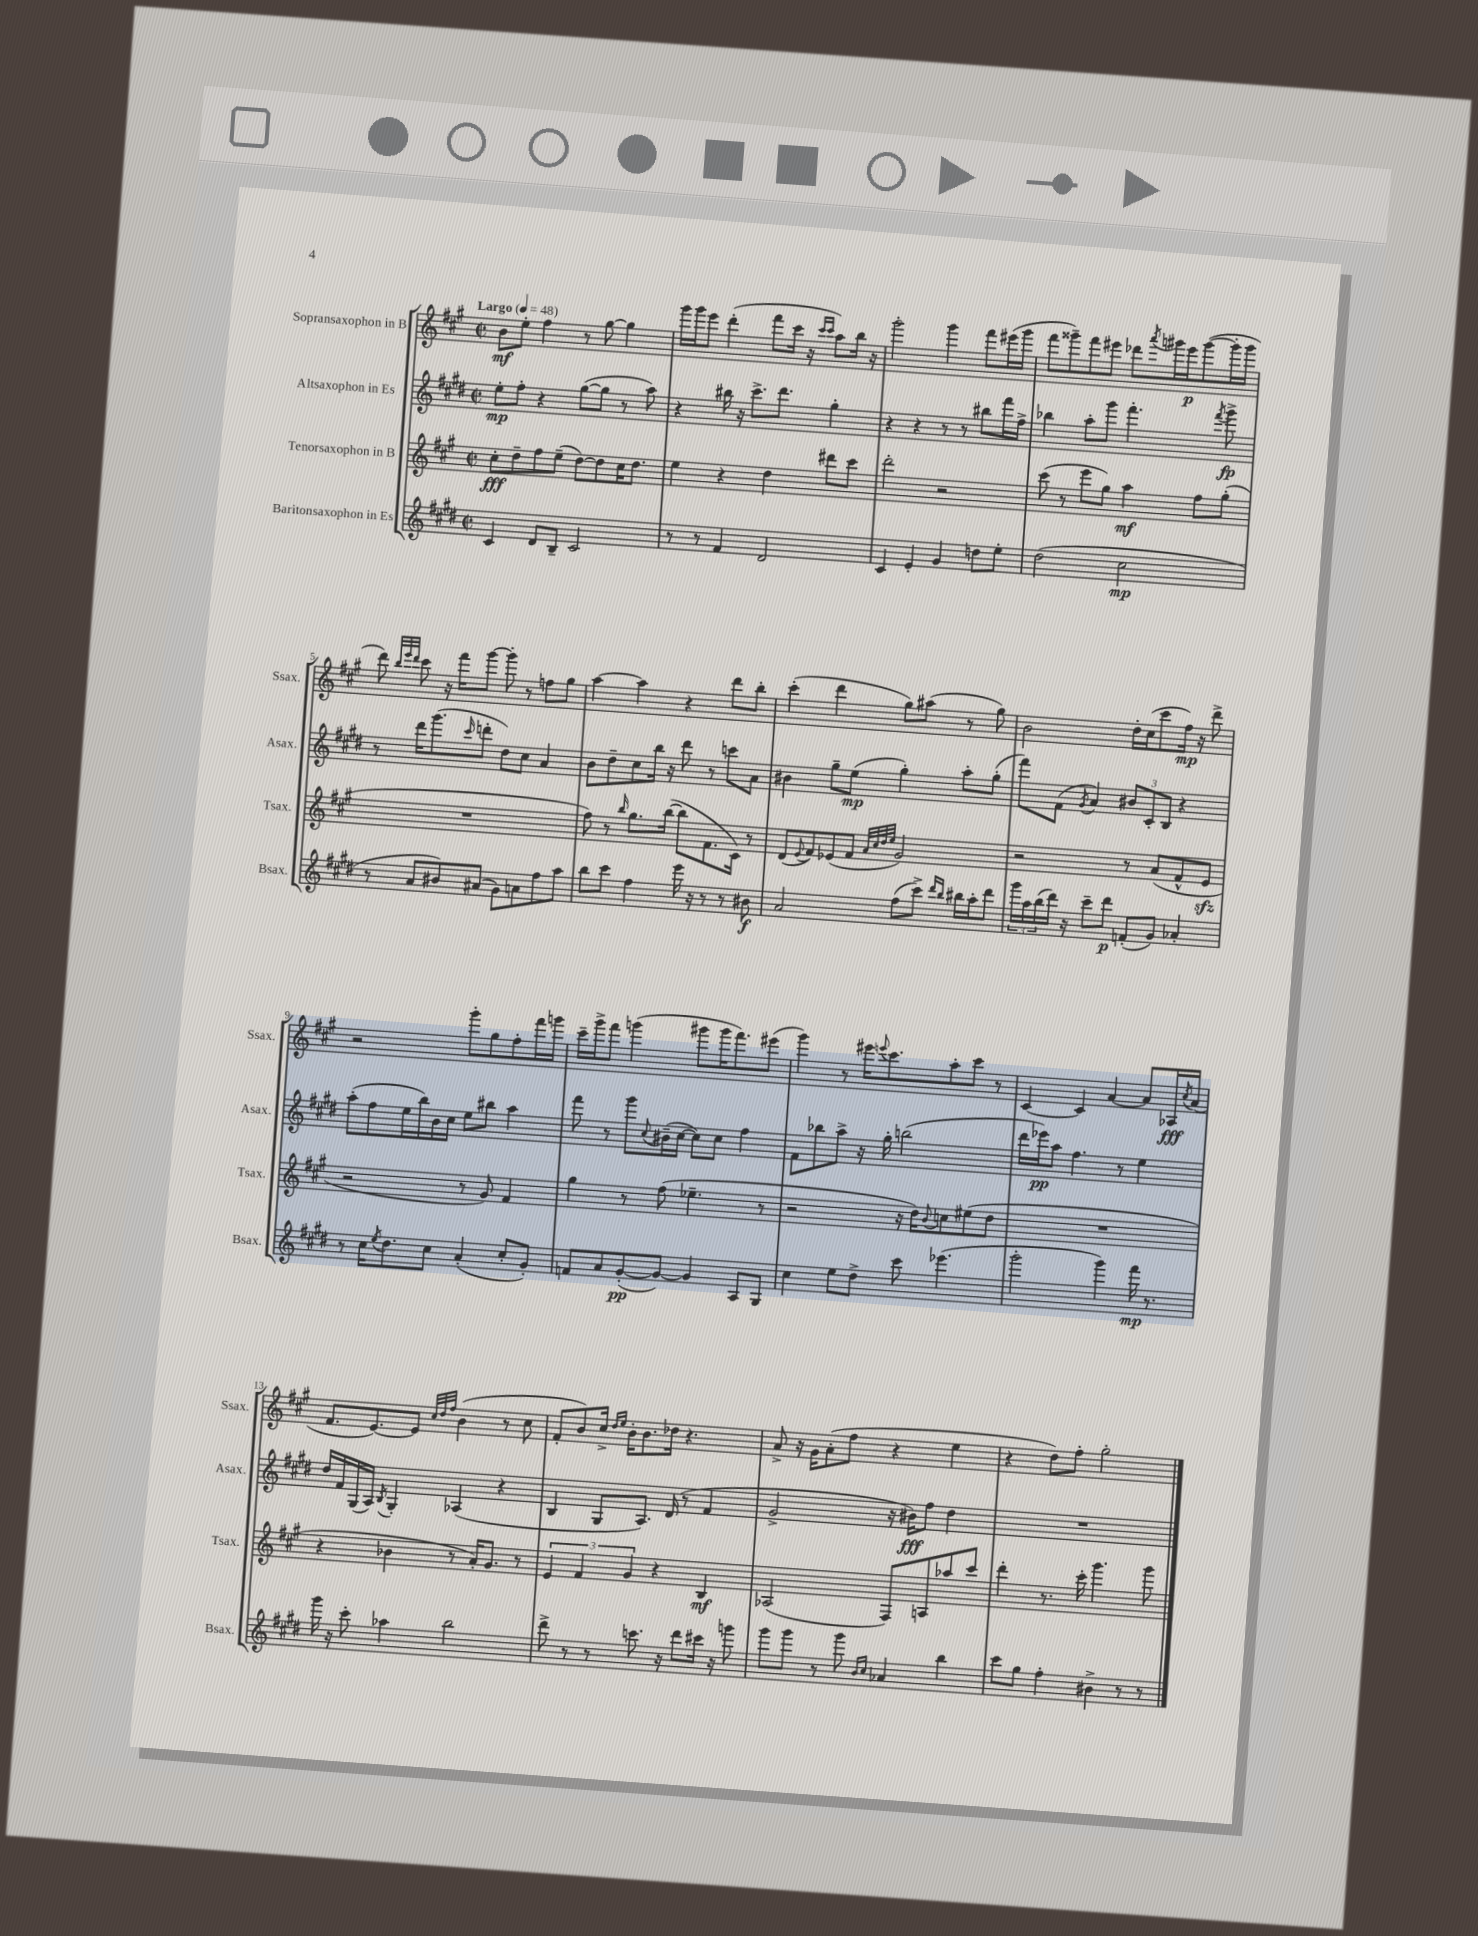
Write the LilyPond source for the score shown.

<<
\new StaffGroup <<
\new Staff = "s0" \with { instrumentName = "Sopransaxophon in B" shortInstrumentName = "Ssax." } {
    \clef treble \key a \major \defaultTimeSignature \time 2/2 \tempo "Largo" 4 = 48
    b'8\mf e''8-. fis''4 r8 gis''8~ gis''4 |
    gis'''16 gis'''16 e'''8 d'''4-.( fis'''8 cis'''16 r16 \grace { cis'''16 cis'''16 } a''8) b''16 r16 |
    gis'''2-. gis'''4 fis'''8 eis'''16( gis'''16 |
    fis'''8 gisis'''8--) fis'''8 eis'''8 des'''8 \acciaccatura { a'''8 } gis'''16 eis'''16\p gis'''8~( gis'''16-. gis'''16 |
    d'''8) \grace { b''32 e'''32 d'''32 } cis'''8 r16 fis'''16 gis'''8~ gis'''8-. r8 f''8 gis''8 |
    a''4~ a''4 r4 d'''8 b''8-. |
    cis'''4-.( d'''4 gis''8) ais''8( r8 gis''8) |
    b'2 d''16-. cis''16( cis'''8 fis''16\mp) r16 d'''8-> |
    r2 gis'''8-. gis''8 fis''8-. fis'''16 g'''16 |
    cis'''16-- gis'''16-> fis'''8 g'''4( gis'''8 gis'''16 fis'''8.) eis'''8( |
    gis'''4) r8 eis'''16 \appoggiatura { e'''8 } cis'''8. a''8-. cis'''8 r8 |
    cis'4~ cis'4 a'4~ a'8 aes16\fff \acciaccatura { cis''8 } a'16( |
    fis'8. e'8.~) e'8 \grace { cis''32 d''32 fis''32 } b'4( r8 cis''8 |
    fis'8-. b'8) cis''16-> \grace { d''16 e''16 } b'16-. b'8. des''16 r4. |
    a'8-> r16 gis'16 a'8-.( fis''8 r4 e''4 |
    r4 d''8) fis''8-. gis''2-. \bar "|." |
}
\new Staff = "s1" \with { instrumentName = "Altsaxophon in Es" shortInstrumentName = "Asax." } {
    \clef treble \key e \major \defaultTimeSignature \time 2/2
    e''8-.\mp fis''8-. r4 gis''8~( gis''8 r8 a''8) |
    r4 bis''16 r16 cis'''8.-> dis'''8. gis''4-. |
    r4 r4 r8 r8 bis''8 fis'''16 fis''16-> |
    bes''4 a''8-. gis'''8 fis'''4.-. \acciaccatura { fis'''8 } gis'''8->\fp |
    r8 dis'''16 gis'''8.( \grace { cis'''16 } d'''8-. dis''8) cis''8 a'4 |
    b'8 dis''8-- cis''8 b''16 r16 dis'''8 r8 c'''8 a'8 |
    bis'4 gis''8-- e''8\mp( gis''4-.) a''8-. gis''8-.( |
    fis'''8) fis'8( \acciaccatura { gis'8 } a'4) \tuplet 3/2 { bis'8 cis'8-. b8 } r4 |
    a''8-.( fis''8 e''16 b''16) b'16 cis''16 e''8 bis''8 a''4 |
    fis'''8 r8 gis'''8 \appoggiatura { cis''8 } bis'16--( cis''16~ cis''8) cis''8 fis''4 |
    fis'8 bes''8 a''8-> r16 gis''16-. b''2( |
    dis'''16 ees'''16\pp) a''8 fis''4. r8 e''4 |
    dis''16 fis'16 gis16( a16) \acciaccatura { b8 } gis4-. aes4( r4 |
    b4 gis8 a8.) dis'16( r8 fis'4 |
    gis'2-> r16 bis'16\fff) fis''8 dis''4 |
    R1 \bar "|." |
}
\new Staff = "s2" \with { instrumentName = "Tenorsaxophon in B" shortInstrumentName = "Tsax." } {
    \clef treble \key a \major \defaultTimeSignature \time 2/2
    cis''8-.\fff d''8-- fis''8 e''8--( d''8~) d''8 cis''16 d''8. |
    e''4 r4 d''4 dis'''8 cis'''8 |
    d'''2-. r2 |
    cis'''8( r8 e'''8 gis''8) a''4\mf fis''8 gis''8-.( |
    R1 |
    fis''8) r8 \grace { b''16 } gis''8. b''16~( b''8 fis'8. cis'16) r8 |
    d'8( \appoggiatura { e'8 } fis'8) ees'8( fis'8 \grace { a'32 cis''32 d''32 e''32 } gis'2) |
    r2 r8 a'8( fis'8-^ e'8\sfz |
    r2 r8 gis'8) fis'4 |
    gis''4 r8 fis''8( ees''4.-- r8 |
    r2 r16 d''16) \appoggiatura { b'8 } c''8 eis''8( d''8 |
    R1 |
    r4 bes'4 r8 a'16-.) gis'8. r8 |
    \tuplet 3/2 { e'4 fis'4 gis'4 } r4 b4\mf |
    aes2( fis8) a8 aes''8 cis'''8 |
    d'''4-. r8. cis'''16-. gis'''4. gis'''8 \bar "|." |
}
\new Staff = "s3" \with { instrumentName = "Baritonsaxophon in Es" shortInstrumentName = "Bsax." } {
    \clef treble \key e \major \defaultTimeSignature \time 2/2
    cis'4 dis'8 b8-- cis'2 |
    r8 r8 fis'4 dis'2 |
    cis'4 e'4-. gis'4 d''8 e''8-. |
    dis''2( cis''2\mp |
    r8 a'8 bis'8) ais'8( gis'8) a'8 fis''8 a''8 |
    b''8 cis'''8 fis''4 e'''16 r16 r8 r8 bis'8\f |
    a'2 fis''8( cis'''8->) \grace { dis'''16 b''16 } bis''16 a''16-. dis'''8 |
    \tuplet 3/2 { gis'''16 a''16 b''16( } dis'''16) r16 cis'''8-- dis'''8\p f'8-.( gis'8) aes'4-. |
    r8 cis''16 \acciaccatura { e''8 } dis''8. cis''8 a'4-.( cis''8-. gis'8-.) |
    f'8 a'8 gis'8~-.\pp( gis'8~) gis'4 a8 gis8 |
    cis''4 e''8 dis''8-> cis'''8 ees'''4.( |
    gis'''2-. gis'''4) fis'''16\mp r8. |
    gis'''16 r16 cis'''8-. aes''4 b''2 |
    dis'''8-> r8 r8 c'''8. r16 dis'''8 cis'''16 r16 g'''8 |
    gis'''8 gis'''8 r8 gis'''8 \grace { b'16 cis''16 } aes'4 b''4 |
    cis'''8 gis''8 fis''4-. bis'4-> r8 r8 \bar "|." |
}
>>
>>
